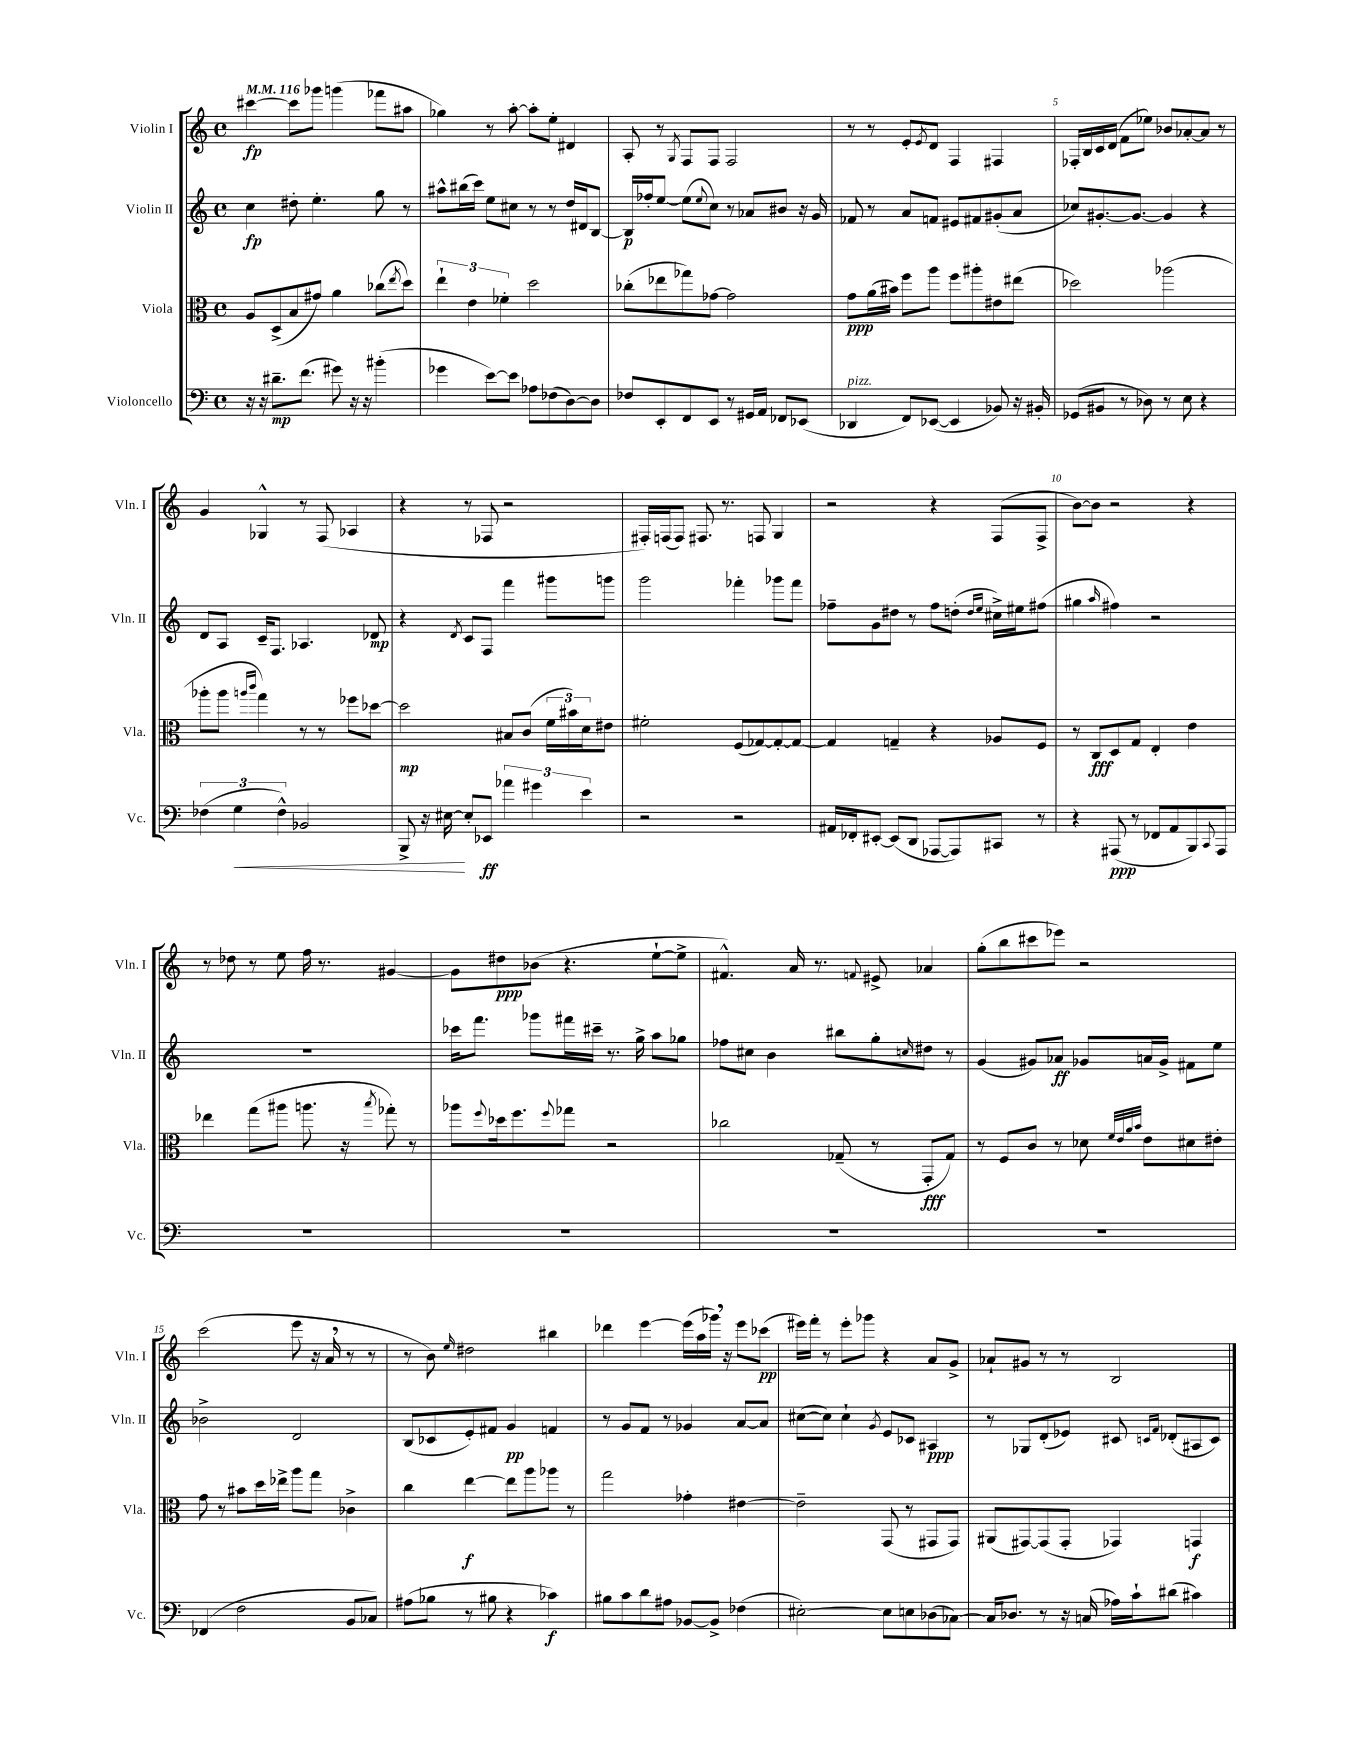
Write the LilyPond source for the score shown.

<<
\new StaffGroup <<
\new Staff = "s0" \with { instrumentName = "Violin I" shortInstrumentName = "Vln. I" } {
    \clef treble \key c \major \defaultTimeSignature \time 4/4 \tempo 4 = 116
    cis'''4~\fp cis'''8 ges'''8 g'''4( fes'''8 ais''8 |
    ges''4) r8 a''8~-. a''8-. e''8-. dis'4 |
    a8-. r8 \acciaccatura { g8 } f8 f8 f2 |
    r8 r8 e'8-. \acciaccatura { e'8 } d'8 f4 fis4 |
    fes16-. b16 c'16 d'16( f'8 ees''8) bes'8 aes'8~-. aes'8 r8 |
    g'4 ges4-^ r8 f8( aes4 |
    r4 r8 fes8 r2 |
    fis16-.) f16( f8) fis8. r8. f8 g4 |
    r2 r4 f8( f8-> |
    b'8~) b'8 r2 r4 |
    r8 des''8 r8 e''8 f''16 r8. gis'4~ |
    gis'8 dis''8\ppp bes'8( r4. e''8~-! e''8-> |
    fis'4.-^) a'16 r8. \appoggiatura { f'8 } eis'8-> aes'4 |
    g''8-.( b''8 cis'''8 ees'''8) r2 |
    c'''2( e'''8 r16 a'16 \breathe r8 r8 |
    r8 b'8) \grace { e''16 } dis''2 bis''4 |
    des'''4 e'''4~ e'''16( a''16 ges'''16) \breathe r16 e'''8 ces'''8\pp( |
    eis'''16) f'''16-. r8 eis'''8-. ges'''8 r4 a'8 g'8-> |
    aes'8-! gis'8 r8 r8 b2 \bar "|." |
}
\new Staff = "s1" \with { instrumentName = "Violin II" shortInstrumentName = "Vln. II" } {
    \clef treble \key c \major \defaultTimeSignature \time 4/4
    c''4\fp dis''8-. e''4.-. g''8 r8 |
    ais''8-^ bis''16( c'''16) e''8 cis''8 r8 r8 d''16 dis'16 b8~ |
    b16\p fes''16-. e''8~ e''8( \appoggiatura { e''8 } c''8) r8 aes'8 bis'8 r16 g'16 |
    fes'8 r8 a'8 f'8 eis'8 fis'8 gis'8-.( a'8 |
    ces''8) gis'8.~-. gis'8.~ gis'4 r4 |
    d'8 a8 c'16-- f8. aes4. des'8\mp |
    r4 \acciaccatura { d'8 } c'8 f8 f'''4 gis'''8 g'''8 |
    g'''2 fes'''4-. ges'''8 fes'''8 |
    fes''8-- g'8 dis''8 r8 fes''8 d''8-.( \grace { d''16 e''16 } cis''16->) eis''16 fis''8( |
    gis''4 \grace { a''16 } fis''4) r2 |
    R1 |
    ces'''16 f'''8. ges'''8 fis'''16 cis'''16-- r8. g''16-> a''8 ges''8 |
    fes''8 cis''8 b'4 bis''8 g''8-. \grace { c''16 } dis''8 r8 |
    g'4( gis'8) aes'8\ff ges'8 a'16 ges'16-> fis'8 e''8 |
    bes'2-> d'2 |
    b8( ces'8 e'8-.) fis'8 g'4\pp f'4 |
    r8 g'8 f'8 r8 ges'4 a'8~ a'8 |
    cis''8~( cis''8) cis''4-! \acciaccatura { g'8 } e'8 ces'8 ais4\ppp |
    r8 ges8 d'8-.( ees'8) cis'8 \grace { c'16 f'16 } des'8-.( ais8 c'8) \bar "|." |
}
\new Staff = "s2" \with { instrumentName = "Viola" shortInstrumentName = "Vla." } {
    \clef alto \key c \major \defaultTimeSignature \time 4/4
    a8 d8->( b8 gis'8) a'4 ces''8( \acciaccatura { e''8 } d''8) |
    \tuplet 3/2 { e''4-! e'4 fes'4-. } d''2 |
    ces''8-.( ees''8 ges''8) ges'8~ ges'2 |
    g'8\ppp a'16( bis'16) f''8 a''8 f''8 ais''8-. eis'8 eis''8( |
    des''2) aes''2( |
    aes''8-. aes''8 \grace { a''16 c'''16 } g''4) r8 r8 fes''8 des''8~ |
    des''2\mp bis8 c'8( \tuplet 3/2 { f'16 bis'16) d'16 } eis'8 |
    fis'2-. f8( ges8~) ges8~-. ges8~ |
    ges4 g4-- r4 aes8 f8 |
    r8 c8\fff d8 g8 e4-. e'4 |
    ees''4 g''8( ais''8 a''8. r16 \acciaccatura { b''8 } ges''8-.) r8 |
    aes''8 \appoggiatura { f''8 } des''16 f''8. \appoggiatura { f''8 } ges''8 r2 |
    ces''2 ges8--( r8 g,8-.\fff ges8) |
    r8 f8 c'8 r8 des'8 \grace { f'32 e'32 a'32 b'32 } e'8 dis'8 eis'8-. |
    g'8 r8 bis'8 d''16 ees''16-> a''8 g''8 ces'4-> |
    c''4 e''4~\f e''8 a''8 aes''8 r8 |
    g''2 ges'4-. eis'4~ |
    eis'2-- g,8( r8 gis,8 gis,8) |
    ais,8( gis,8~) gis,8( gis,8-. ges,4) g,4\f \bar "|." |
}
\new Staff = "s3" \with { instrumentName = "Violoncello" shortInstrumentName = "Vc." } {
    \clef bass \key c \major \defaultTimeSignature \time 4/4
    r16 r16 dis'8.--\mp f'8.( gis'8) r16 r16 bis'4-.( |
    ges'4 e'8~) e'8 aes8 fes8( d8~) d8 |
    fes8 e,8-. f,8 e,8 r8 gis,16 a,16 fes,8 ees,8( |
    des,4^\markup { \italic "pizz." } f,8) ees,8~( ees,4 bes,8) r16 bis,16-. |
    ges,8( bis,8 r8 des8) r8 e8 r4 |
    \tuplet 3/2 { fes4( g4\< fes4-^) } bes,2 |
    b,,8-> r16 eis16~\! eis8-. ees,8\ff \tuplet 3/2 { aes'4 gis'4 e'4 } |
    r2 r2 |
    ais,16 fes,16-. eis,8~-. eis,8( d,8 aes,,8~ aes,,8) cis,8 r8 |
    r4 ais,,8\ppp( r8 fes,8 a,8 b,,8) \appoggiatura { c,8 } ais,,8 |
    R1 |
    R1 |
    R1 |
    R1 |
    fes,4( f2 b,8 ces8) |
    ais8( bes8 r8 bis8 r4 ces'4\f) |
    bis8 c'8 d'8 ais8 bes,8~ bes,8-> fes4( |
    eis2~-.) eis8 e8 des8( ces8~) |
    ces16 des8. r8 r16 c16( aes16) c'16-! dis'8( cis'4) \bar "|." |
}
>>
>>
\layout { \context { \Score \override BarNumber.break-visibility = ##(#f #t #t) barNumberVisibility = #(every-nth-bar-number-visible 5) } }
